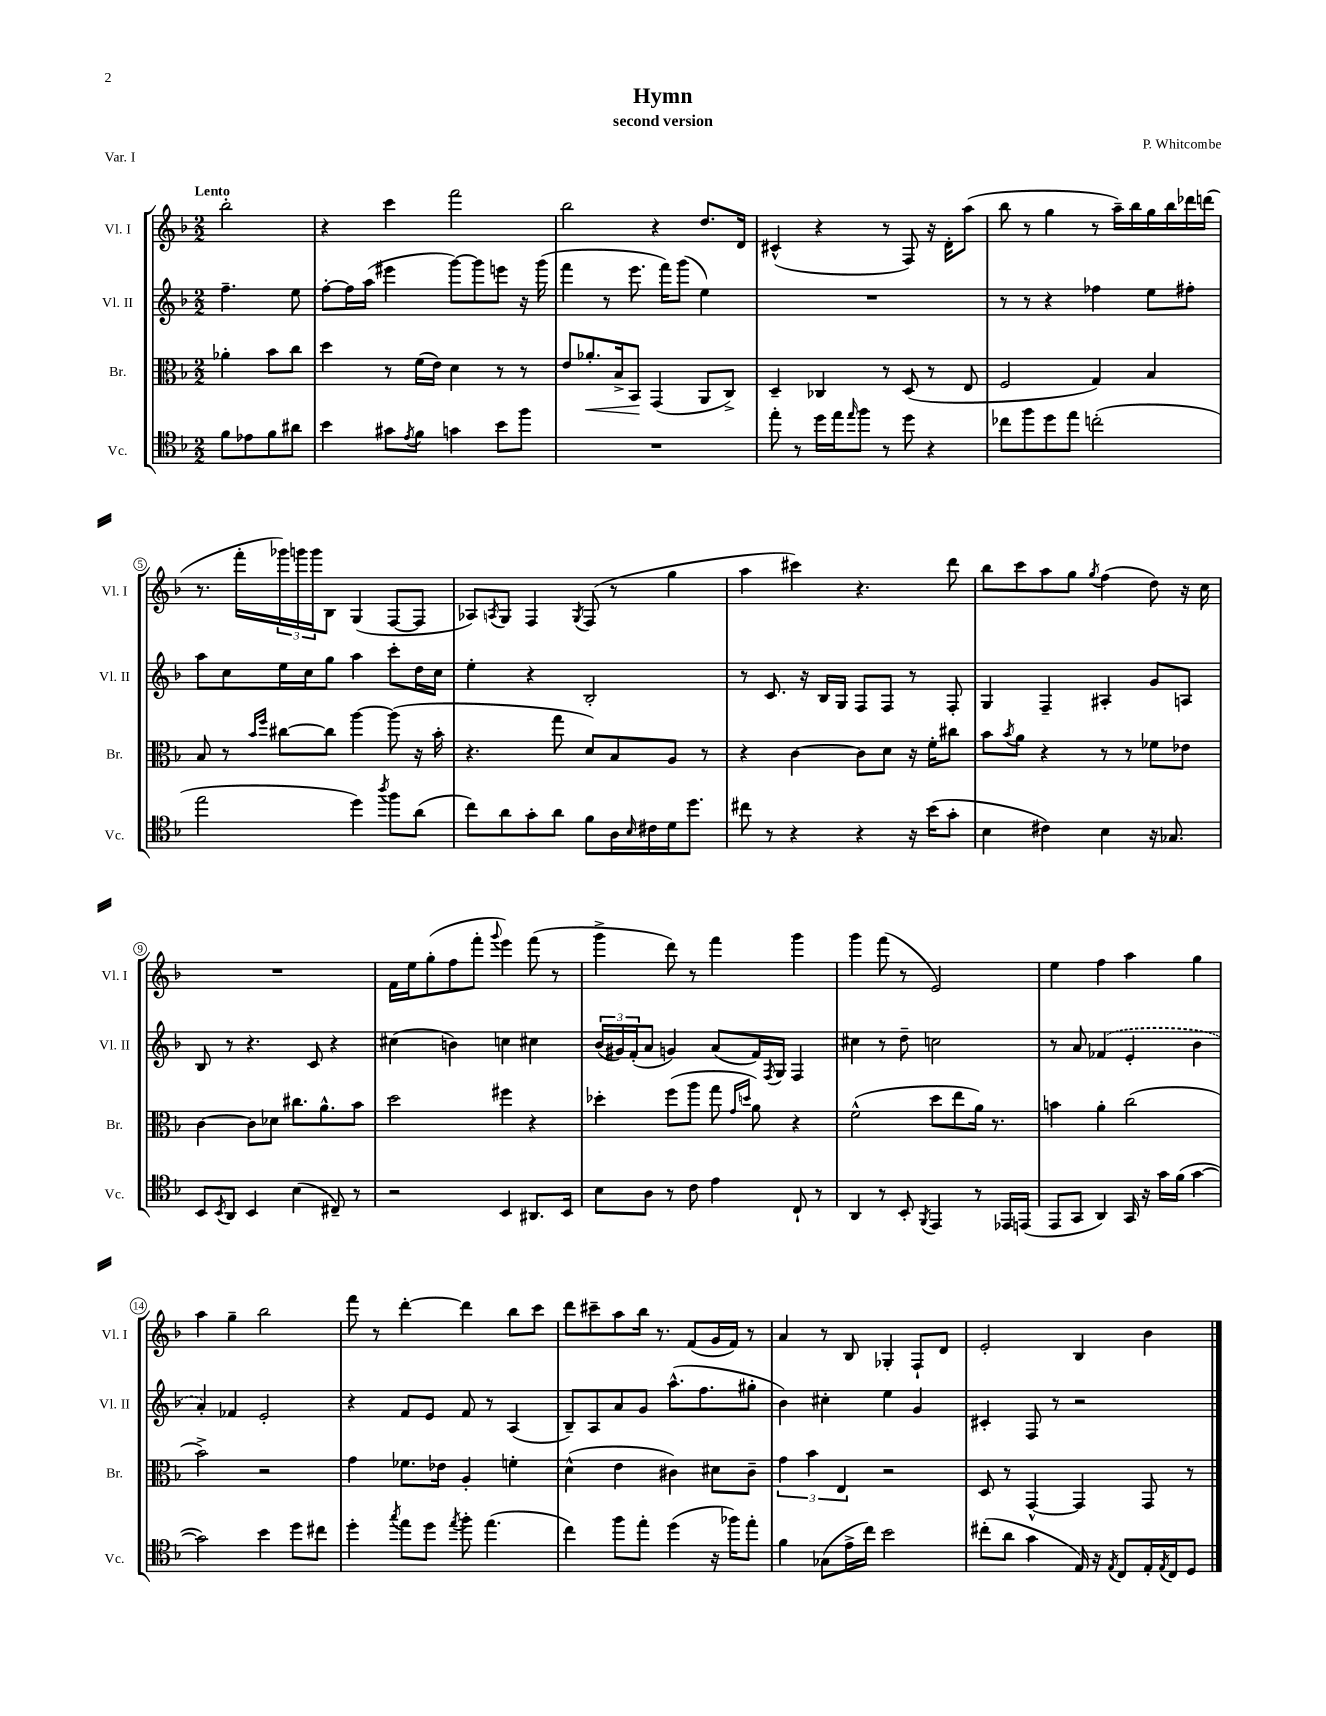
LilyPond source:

\header { title = "Hymn" composer = "P. Whitcombe" subtitle = "second version" piece = "Var. I" }
<<
\new StaffGroup <<
\new Staff = "s0" \with { instrumentName = "Vl. I" shortInstrumentName = "Vl. I" } {
    \clef treble \key f \major \numericTimeSignature \time 2/2 \partial 2 \tempo "Lento"
    bes''2-. |
    r4 c'''4 f'''2 |
    bes''2 r4 d''8. d'16 |
    cis'4-^( r4 r8 f8) r16 d'16-. a''8( |
    bes''8 r8 g''4 r8 a''16--) bes''16 g''16 bes''16 des'''16 d'''16( |
    r8. f'''16-. \tuplet 3/2 { ges'''16) g'''16 g'''16 } bes8 g4( f8~ f8 |
    aes8) \acciaccatura { a8 } g8 f4 \acciaccatura { g8 } f8( r8 g''4 |
    a''4 cis'''4) r4. d'''8 |
    bes''8 c'''8 a''8 g''8 \acciaccatura { g''8 } f''4( d''8) r16 c''16 |
    R1 |
    f'16 e''16 g''8-.( f''8 f'''8-. \appoggiatura { g'''8 } e'''4) f'''8( r8 |
    g'''4-> d'''8) r8 f'''4 g'''4 |
    g'''4 f'''8( r8 e'2) |
    e''4 f''4 a''4 g''4 |
    a''4 g''4-- bes''2 |
    f'''8 r8 d'''4~-. d'''4 bes''8 c'''8 |
    d'''8 cis'''8-- a''8 bes''16 r8. f'8( g'16 f'16) r8 |
    a'4 r8 bes8 ges4-. f8-! d'8 |
    e'2-. bes4 bes'4 \bar "|." |
}
\new Staff = "s1" \with { instrumentName = "Vl. II" shortInstrumentName = "Vl. II" } {
    \clef treble \key f \major \numericTimeSignature \time 2/2 \partial 2
    f''4.-- e''8 |
    f''8~-. f''16 a''16( eis'''4 g'''8~) g'''8 e'''8 r16 g'''16( |
    f'''4 r8 e'''8. f'''16) g'''8( e''4) |
    R1 |
    r8 r8 r4 fes''4 e''8 fis''8-. |
    a''8 c''8 e''16 c''16 g''8 a''4 c'''8-. d''16 c''16 |
    e''4-. r4 bes2-. |
    r8 c'8. r16 bes16 g16 f8 f8 r8 f8-. |
    g4 f4-- ais4-. g'8 a8 |
    bes8 r8 r4. c'8 r4 |
    cis''4( b'4) c''4 cis''4 |
    \tuplet 3/2 { bes'16( gis'16) f'16-.( } a'8 g'4) a'8( f'16) \acciaccatura { f8 } g16 f4 |
    cis''4 r8 d''8-- c''2 |
    r8 a'8 \once \slurDashed fes'4( e'4-. bes'4 |
    a'4-.) fes'4 e'2-. |
    r4 f'8 e'8 f'8 r8 a4( |
    bes8--) a8 a'8 g'8 a''8.-^( f''8. gis''8-. |
    bes'4) cis''4-. e''4 g'4 |
    cis'4-. f8 r8 r2 \bar "|." |
}
\new Staff = "s2" \with { instrumentName = "Br." shortInstrumentName = "Br." } {
    \clef alto \key f \major \numericTimeSignature \time 2/2 \partial 2
    aes'4-. bes'8 c''8 |
    d''4 r8 f'16( e'16) d'4 r8 r8 |
    e'8 aes'8.-.\< bes16-> bes,8\! g,4( a,8 c8->) |
    d4-- ces4 r8 d8( r8 e8 |
    f2 g4) bes4 |
    bes8 r8 \grace { bes'16 f''16 } cis''8~ cis''8 a''4~ a''8( r16 bes'16-. |
    r4. g''8 d'8) bes8 a8 r8 |
    r4 c'4~ c'8 d'8 r16 f'16-. cis''8 |
    bes'8 \acciaccatura { bes'8 } a'8 r4 r8 r8 fes'8 ees'8 |
    c'4~ c'8 des'8 cis''8. a'8.-^ bes'8 |
    d''2 fis''4 r4 |
    des''4-. f''8( a''8 g''8 \grace { g'16 d''16 } a'8) r4 |
    f'2-^( d''8 e''8 a'16) r8. |
    b'4 a'4-. c''2( |
    bes'2->) r2 |
    g'4 fes'8. ees'16 a4-. f'4-. |
    d'4-^( e'4 cis'4) dis'8 cis'8-- |
    \tuplet 3/2 { g'4 bes'4 e4 } r2 |
    d8 r8 g,4~-^ g,4 g,8 r8 \bar "|." |
}
\new Staff = "s3" \with { instrumentName = "Vc." shortInstrumentName = "Vc." } {
    \clef tenor \key f \major \numericTimeSignature \time 2/2 \partial 2
    f'8 ees'8 f'8 ais'8 |
    bes'4 gis'8 \acciaccatura { e'8 } f'8 g'4 bes'8 f''8 |
    R1 |
    e''8-. r8 d''16 e''16 \grace { e''16 } f''8 r8 d''8 r4 |
    ces''8 f''8 d''8 e''8 c''2-.( |
    e''2 d''4) \acciaccatura { a''8 } f''8 a'8( |
    c''8) a'8 g'8-. a'8 f'8 a16 \grace { bes16 } cis'16 d'16 d''8. |
    cis''8 r8 r4 r4 r16 bes'16( g'8-. |
    bes4 cis'4) bes4 r16 ges8. |
    bes,8 \acciaccatura { bes,8 } a,8 bes,4 bes4( cis8--) r8 |
    r2 bes,4 ais,8. bes,16 |
    bes8 a8 r8 c'8 e'4 c8-! r8 |
    a,4 r8 bes,8-. \acciaccatura { f,8 } e,4 r8 ees,16 e,16( |
    e,8 g,8 a,4) g,16 r16 g'16 f'16( g'4~ |
    g'2) bes'4 d''8 cis''8 |
    d''4-. \acciaccatura { g''8 } e''8 d''8 \acciaccatura { e''8 } f''8-. e''4.( |
    c''4) f''8 e''8-. d''4( r16 fes''16) e''8-. |
    f'4 ges8( e'16-> c''16) bes'2 |
    cis''8-.( a'8 g'4 e16) r16 \acciaccatura { e8 } c8 e16-. \acciaccatura { e8 } c16 d8 \bar "|." |
}
>>
>>
\layout { \context { \Score \override BarNumber.stencil = #(make-stencil-circler 0.1 0.3 ly:text-interface::print) } }
